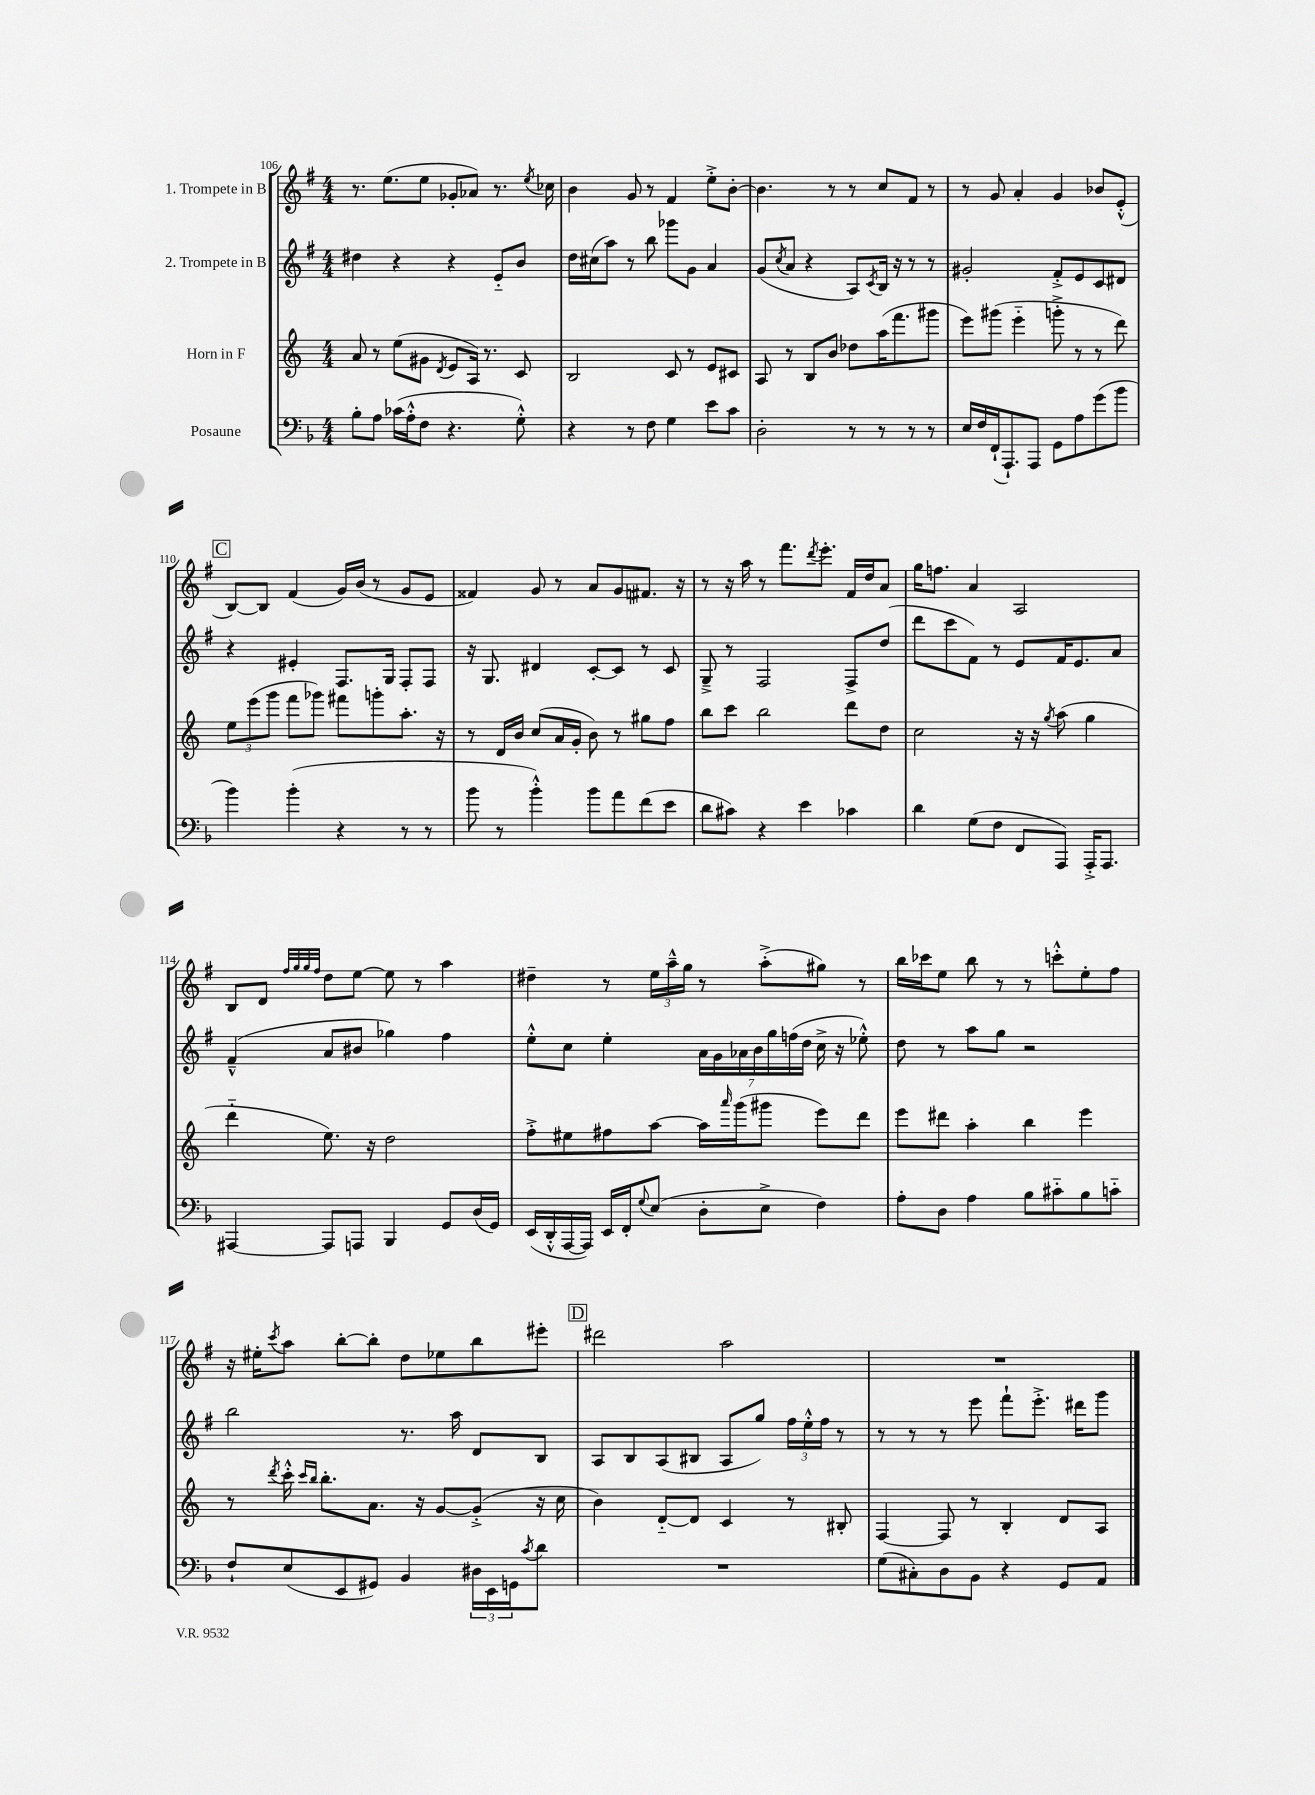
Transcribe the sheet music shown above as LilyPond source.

<<
\new StaffGroup <<
\new Staff = "s0" \with { instrumentName = "1. Trompete in B" } {
    \clef treble \key g \major \numericTimeSignature \time 4/4
    r8. e''8.( e''8 ges'8-. aes'8) r8. \acciaccatura { e''8 } ces''16 |
    b'4 g'8 r8 fis'4 e''8-.-> b'8~-. |
    b'4. r8 r8 c''8 fis'8 r8 |
    r8 g'8 a'4-. g'4 bes'8 e'8-.-^( |
    \mark \markup { \box "C" } b8~) b8 fis'4( g'16) b'16( r8 g'8 e'8 |
    fisis'4) g'8 r8 a'8 g'8 fis'8. r16 |
    r8 r16 a''16 r8 fis'''8. \acciaccatura { d'''8 } e'''8.-. fis'16 d''16 a'8 |
    g''16 f''8. a'4 a2 |
    b8 d'8 \grace { fis''32 g''32 g''32 fis''32 } d''8 e''8~ e''8 r8 a''4 |
    dis''4-- r8 \tuplet 3/2 { e''16 a''16---^ g''16 } r8 a''8-.->( gis''8) r8 |
    b''16 ces'''16 e''8 b''8 r8 r8 c'''8-.-^ e''8-. fis''8 |
    r16 eis''16-. \acciaccatura { c'''8 } a''8 b''8~-. b''8-. d''8 ees''8 b''8 eis'''8-. |
    \mark \markup { \box "D" } dis'''2 a''2 |
    R1 \bar "|." |
}
\new Staff = "s1" \with { instrumentName = "2. Trompete in B" } {
    \clef treble \key g \major \numericTimeSignature \time 4/4
    dis''4 r4 r4 e'8-_ b'8 |
    d''16 cis''16( a''8) r8 b''8 ges'''8 g'8 a'4 |
    g'8( \acciaccatura { c''8 } a'8 r4 a8) \acciaccatura { c'8 } b16 r16 r8 r8 |
    gis'2-. fis'8-.-> e'8 c'8 dis'8 |
    \mark \markup { \box "C" } r4 eis'4-. fis8. g16 fis8-. fis8 |
    r16 g8. dis'4 c'8~-. c'8 r8 c'8 |
    g8---> r8 fis2 fis8-> d''8( |
    d'''8 c'''8 fis'8) r8 e'8 fis'16 e'8. a'8 |
    fis'4---^( a'8 bis'8 ges''4) fis''4 |
    e''8-.-^ c''8 e''4-. \tuplet 7/4 { a'16 g'16 aes'16 b'16 g''16 f''16( d''16 } c''16-> r16 ees''8-.-^) |
    d''8 r8 a''8 g''8 r2 |
    b''2 r8. a''16 d'8 b8 |
    \mark \markup { \box "D" } a8 b8 a8( bis8 a8 g''8) \tuplet 3/2 { fis''16 e''16-.-^ fis''16 } r8 |
    r8 r8 r8 e'''8 fis'''8-! e'''8.-.-> dis'''16 g'''8 \bar "|." |
}
\new Staff = "s2" \with { instrumentName = "Horn in F" } {
    \clef treble \key c \major \numericTimeSignature \time 4/4
    a'8 r8 e''8( gis'8 \acciaccatura { d'8 } e'8 a16) r8. c'8 |
    b2 c'8 r8 e'8 cis'8 |
    a8 r8 b8 b'8 des''8 a''16( f'''8. gis'''8 |
    e'''8) gis'''8( e'''4-_ g'''8-.-> r8 r8 d'''8) |
    \mark \markup { \box "C" } \tuplet 3/2 { e''8 e'''8( g'''8 } f'''8 ges'''8) fis'''8 g'''8-. a''8.-. r16 |
    r8 d'16 b'16 c''8( a'16 g'16-. b'8) r8 gis''8 f''8 |
    b''8 c'''8 b''2 d'''8 d''8 |
    c''2 r16 r16 \acciaccatura { g''8 } a''8( g''4 |
    d'''4-_ e''8.) r16 d''2 |
    f''8-.-> eis''8 fis''8 a''8~ a''16 \grace { a'''16 } g'''16( gis'''8 e'''8) d'''8 |
    e'''8 dis'''8 a''4-. b''4 e'''4 |
    r8 \acciaccatura { d'''8 } c'''16-.-^ \grace { c'''16 b''16 } b''8.-. a'8. r16 g'8~ g'8-.->( r16 c''16 |
    \mark \markup { \box "D" } b'4) d'8~-_ d'8 c'4 r8 bis8-. |
    f4~ f8 r8 b4-. d'8 a8 \bar "|." |
}
\new Staff = "s3" \with { instrumentName = "Posaune" } {
    \clef bass \key f \major \numericTimeSignature \time 4/4
    bes8-. a8 ces'16( a16-.-^ f8 r4. g8-.-^) |
    r4 r8 f8 g4 e'8 c'8 |
    d2-. r8 r8 r8 r8 |
    e16 f16 f,16-!( a,,8.-!) a,,8 g,8 a8 g'8( bes'8 |
    \mark \markup { \box "C" } bes'4) bes'4-.( r4 r8 r8 |
    bes'8 r8 bes'4-.-^) bes'8 a'8 f'8( e'8 |
    d'8 cis'8) r4 e'4 ces'4 |
    d'4 g8( f8 f,8 a,,8) a,,16-.-> a,,8. |
    ais,,4~ ais,,8 a,,8 bes,,4 g,8 d16( g,16) |
    e,16( d,16-.-^ a,,16~ a,,16) e,16 f,16-. \appoggiatura { g8 } e8( d8-. e8-> f4) |
    a8-. d8 a4 bes8 cis'8-_ bes8 c'8-_ |
    f8-! e8( e,8 gis,8) bes,4 \tuplet 3/2 { dis16 e,16 g,16 } \acciaccatura { c'8 } d'8 |
    \mark \markup { \box "D" } R1 |
    g8( cis8-.) d8 bes,8 r4 g,8 a,8 \bar "|." |
}
>>
>>
\layout { \context { \Score currentBarNumber = #106 } }
